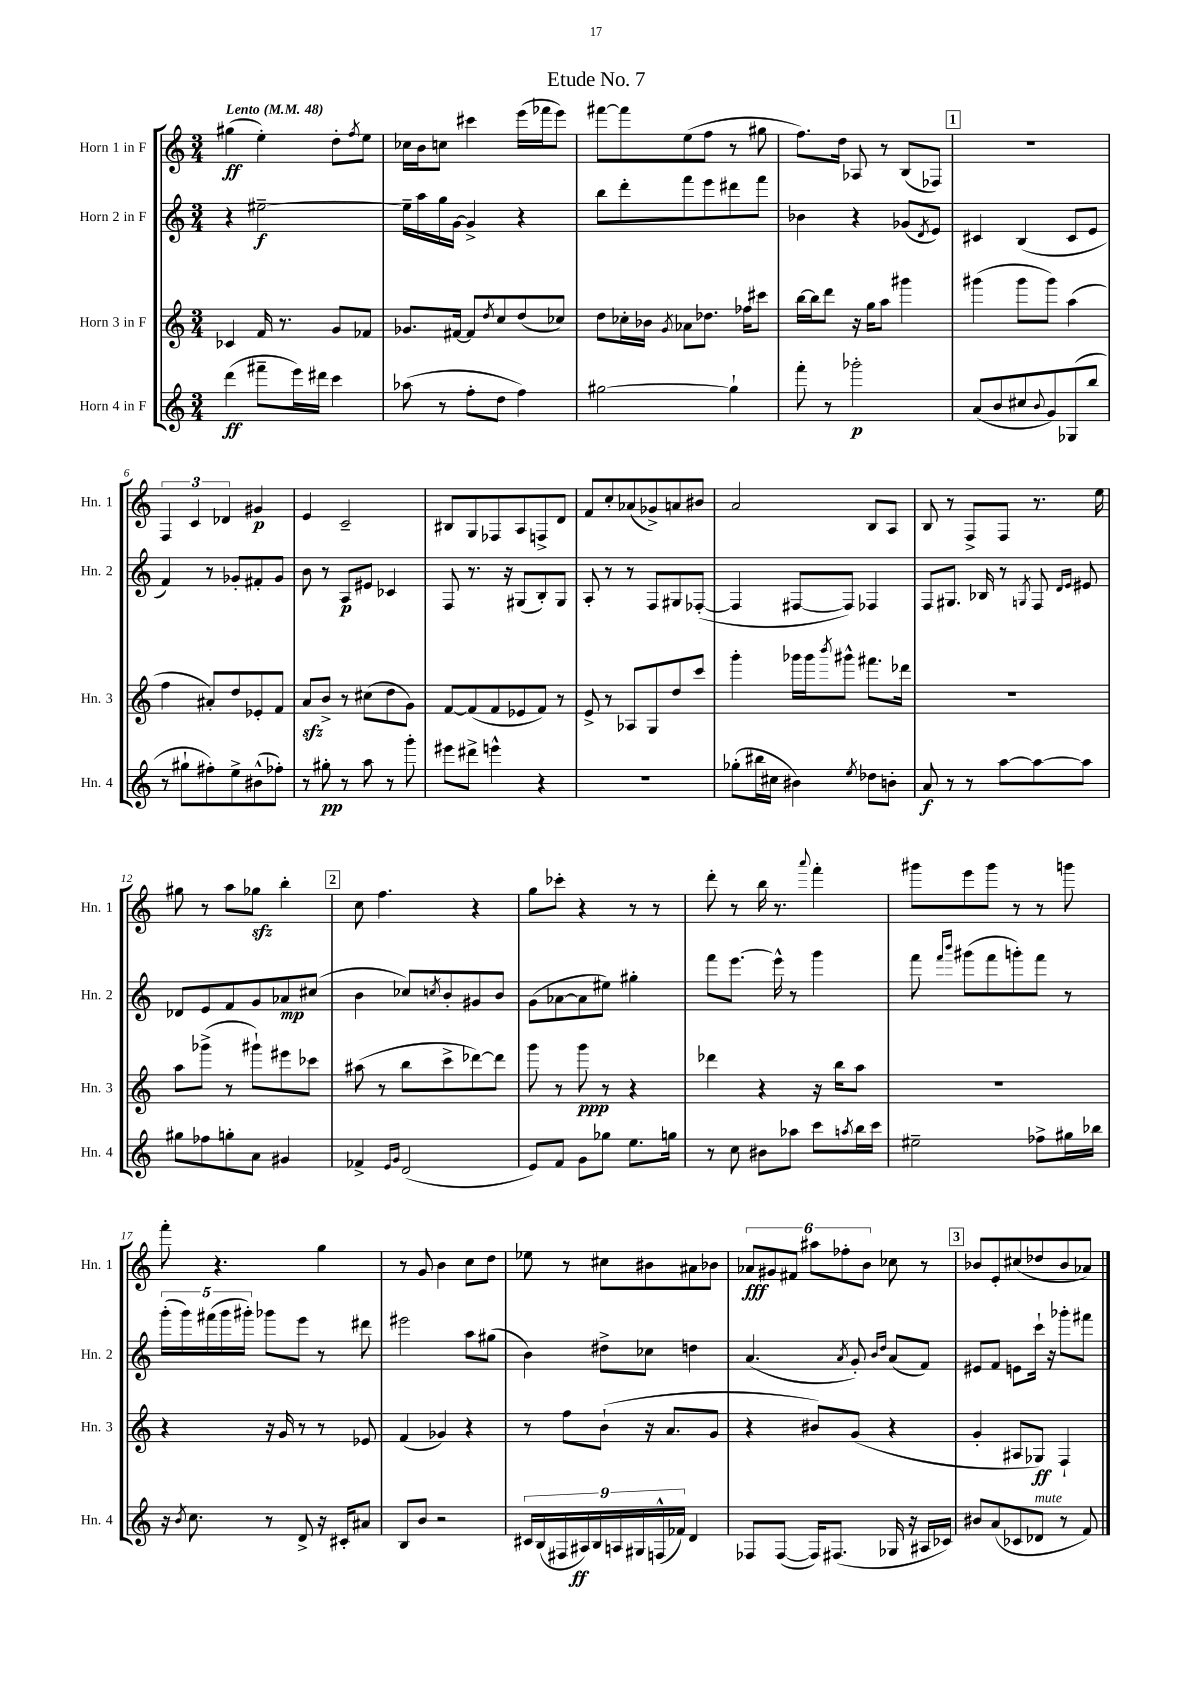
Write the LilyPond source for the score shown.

\header { title = "Etude No. 7" }
<<
\new StaffGroup <<
\new Staff = "s0" \with { instrumentName = "Horn 1 in F" shortInstrumentName = "Hn. 1" } {
    \clef treble \key c \major \numericTimeSignature \time 3/4 \tempo "Lento" 4 = 48
    gis''4\ff( e''4-.) d''8-. \acciaccatura { f''8 } e''8 |
    ces''16 b'16 c''8 cis'''4 e'''16( fes'''16 e'''8) |
    fis'''8~ fis'''8 e''8( f''8 r8 gis''8 |
    f''8.) d''16 aes8 r8 b8( fes8) |
    \mark \markup { \box "1" } R2. |
    \tuplet 3/2 { f4 c'4 des'4 } gis'4\p |
    e'4 c'2-- |
    bis8 g8 fes8 a8 f8-> d'8 |
    f'8 c''8-. aes'8( ges'8->) a'8 bis'8 |
    a'2 b8 a8 |
    b8 r8 f8-> f8 r8. e''16 |
    gis''8 r8 a''8 ges''8\sfz b''4-. |
    \mark \markup { \box "2" } c''8 f''4. r4 |
    g''8 ces'''8-. r4 r8 r8 |
    d'''8-. r8 b''16 r8. \appoggiatura { a'''8 } f'''4-. |
    gis'''8 e'''8 gis'''8 r8 r8 g'''8 |
    f'''8-. r4. g''4 |
    r8 g'8 b'4 c''8 d''8 |
    ees''8 r8 cis''8 bis'8 ais'8 bes'8 |
    \tuplet 6/4 { aes'8\fff gis'8 fis'8 ais''8 fes''8-. b'8 } ces''8 r8 |
    \mark \markup { \box "3" } bes'8 e'8-. cis''8( des''8 bes'8 aes'8) \bar "|." |
}
\new Staff = "s1" \with { instrumentName = "Horn 2 in F" shortInstrumentName = "Hn. 2" } {
    \clef treble \key c \major \numericTimeSignature \time 3/4
    r4 eis''2~--\f |
    eis''16-- a''16 g''16 g'16~ g'4-> r4 |
    b''8 d'''8-. f'''8 e'''8 dis'''8 f'''8 |
    bes'4 r4 ges'8( \acciaccatura { d'8 } e'8) |
    \mark \markup { \box "1" } cis'4 b4( cis'8 e'8 |
    f'4) r8 ges'8-. fis'8-. ges'8 |
    b'8 r8 a8\p eis'8 ces'4 |
    f8 r8. r16 gis8( b8-.) gis8 |
    a8-. r8 r8 f8 gis8 fes8~-.( |
    fes4 fis8~ fis8) fes4 |
    f8 gis8. bes16 r8 \acciaccatura { g8 } f8 \grace { d'16 e'16 } eis'8 |
    des'8 e'8 f'8 g'8 aes'8\mp cis''8( |
    \mark \markup { \box "2" } b'4 ces''8) \acciaccatura { c''8 } b'8-. gis'8 b'8 |
    g'8( aes'8~ aes'8 eis''8) gis''4-. |
    f'''8 e'''8.~ e'''16-^ r8 g'''4 |
    f'''8 \grace { f'''16 b'''16 } gis'''8( f'''8 g'''8-.) f'''8 r8 |
    \tuplet 5/4 { g'''16-.( g'''16) fis'''16( g'''16 gis'''16-.) } ges'''8 e'''8 r8 dis'''8 |
    eis'''2 a''8 gis''8( |
    b'4) dis''8-> ces''8 d''4 |
    a'4.( \acciaccatura { a'8 } g'8-.) \grace { b'16 d''16 } a'8( f'8) |
    \mark \markup { \box "3" } eis'8 f'8 e'8 c'''16-! r16 ges'''8-. fis'''8 \bar "|." |
}
\new Staff = "s2" \with { instrumentName = "Horn 3 in F" shortInstrumentName = "Hn. 3" } {
    \clef treble \key c \major \numericTimeSignature \time 3/4
    ces'4 f'16 r8. g'8 fes'8 |
    ges'8. fis'16~ fis'8 \acciaccatura { d''8 } c''8 d''8( ces''8) |
    d''8 ces''16-. bes'16 \acciaccatura { g'8 } aes'8 des''8. fes''16 cis'''8 |
    b''16~ b''16 d'''8 r16 g''16 a''8 gis'''4 |
    \mark \markup { \box "1" } gis'''4( gis'''8 gis'''8) a''4( |
    f''4 ais'8-.) d''8 ees'8-. f'8 |
    a'8\sfz b'8-> r8 cis''8( d''8 g'8) |
    f'8~ f'8( f'8 ees'8 f'8) r8 |
    e'8-> r8 aes8 g8 d''8 c'''8 |
    g'''4-. ges'''16 ges'''16 \acciaccatura { b'''8 } gis'''8-^ fis'''8. des'''16 |
    R2. |
    a''8 ges'''8->( r8 gis'''8-!) eis'''8 ces'''8 |
    \mark \markup { \box "2" } ais''8( r8 b''8 c'''8-> des'''8~) des'''8 |
    g'''8 r8 g'''8\ppp r8 r4 |
    des'''4 r4 r16 b''16 a''8 |
    R2. |
    r4 r16 g'16 r8 r8 ees'8 |
    f'4( ges'4) r4 |
    r8 f''8 b'8-!( r16 a'8. g'8 |
    r4 bis'8) g'8( r4 |
    \mark \markup { \box "3" } g'4-. ais8 ges8\ff) f4-! \bar "|." |
}
\new Staff = "s3" \with { instrumentName = "Horn 4 in F" shortInstrumentName = "Hn. 4" } {
    \clef treble \key c \major \numericTimeSignature \time 3/4
    d'''4\ff( fis'''8-- e'''16) dis'''16 c'''4 |
    aes''8( r8 f''8-. d''8 f''4) |
    gis''2~ gis''4-! |
    f'''8-. r8 ges'''2-.\p |
    \mark \markup { \box "1" } a'8( b'8 cis''8 \appoggiatura { b'8 } g'8) ges8( b''8 |
    r8 gis''8-! fis''8-.) e''8-> bis'8-^( fes''8-.) |
    r8 gis''8-.\pp r8 a''8 r8 g'''8-. |
    eis'''8 dis'''8-> e'''4-^ r4 |
    R2. |
    ges''8-.( bis''16 cis''16 bis'4) \acciaccatura { e''8 } des''8 b'8-. |
    a'8\f r8 r8 a''8~ a''8~ a''8 |
    gis''8 fes''8 g''8-. a'8 gis'4 |
    \mark \markup { \box "2" } fes'4-> \grace { e'16 g'16 } d'2( |
    e'8) f'8 g'8 ges''8 e''8. g''16 |
    r8 c''8 bis'8 aes''8 c'''8 \acciaccatura { a''8 } b''16 c'''16 |
    eis''2-- fes''8-> gis''16 bes''16 |
    r16 \acciaccatura { b'8 } c''8. r8 d'8-> r16 cis'16-. ais'8 |
    b8 b'8 r2 |
    \tuplet 9/8 { cis'16 b16( fis16 ais16\ff) b16 a16 gis16 f16-^( fes'16) } d'4 |
    fes8 fes8~( fes16) fis8.( ges16 r16 ais16 ces'16) |
    \mark \markup { \box "3" } bis'8 a'8( ces'8 des'8^\markup { \italic "mute" } r8 f'8) \bar "|." |
}
>>
>>
